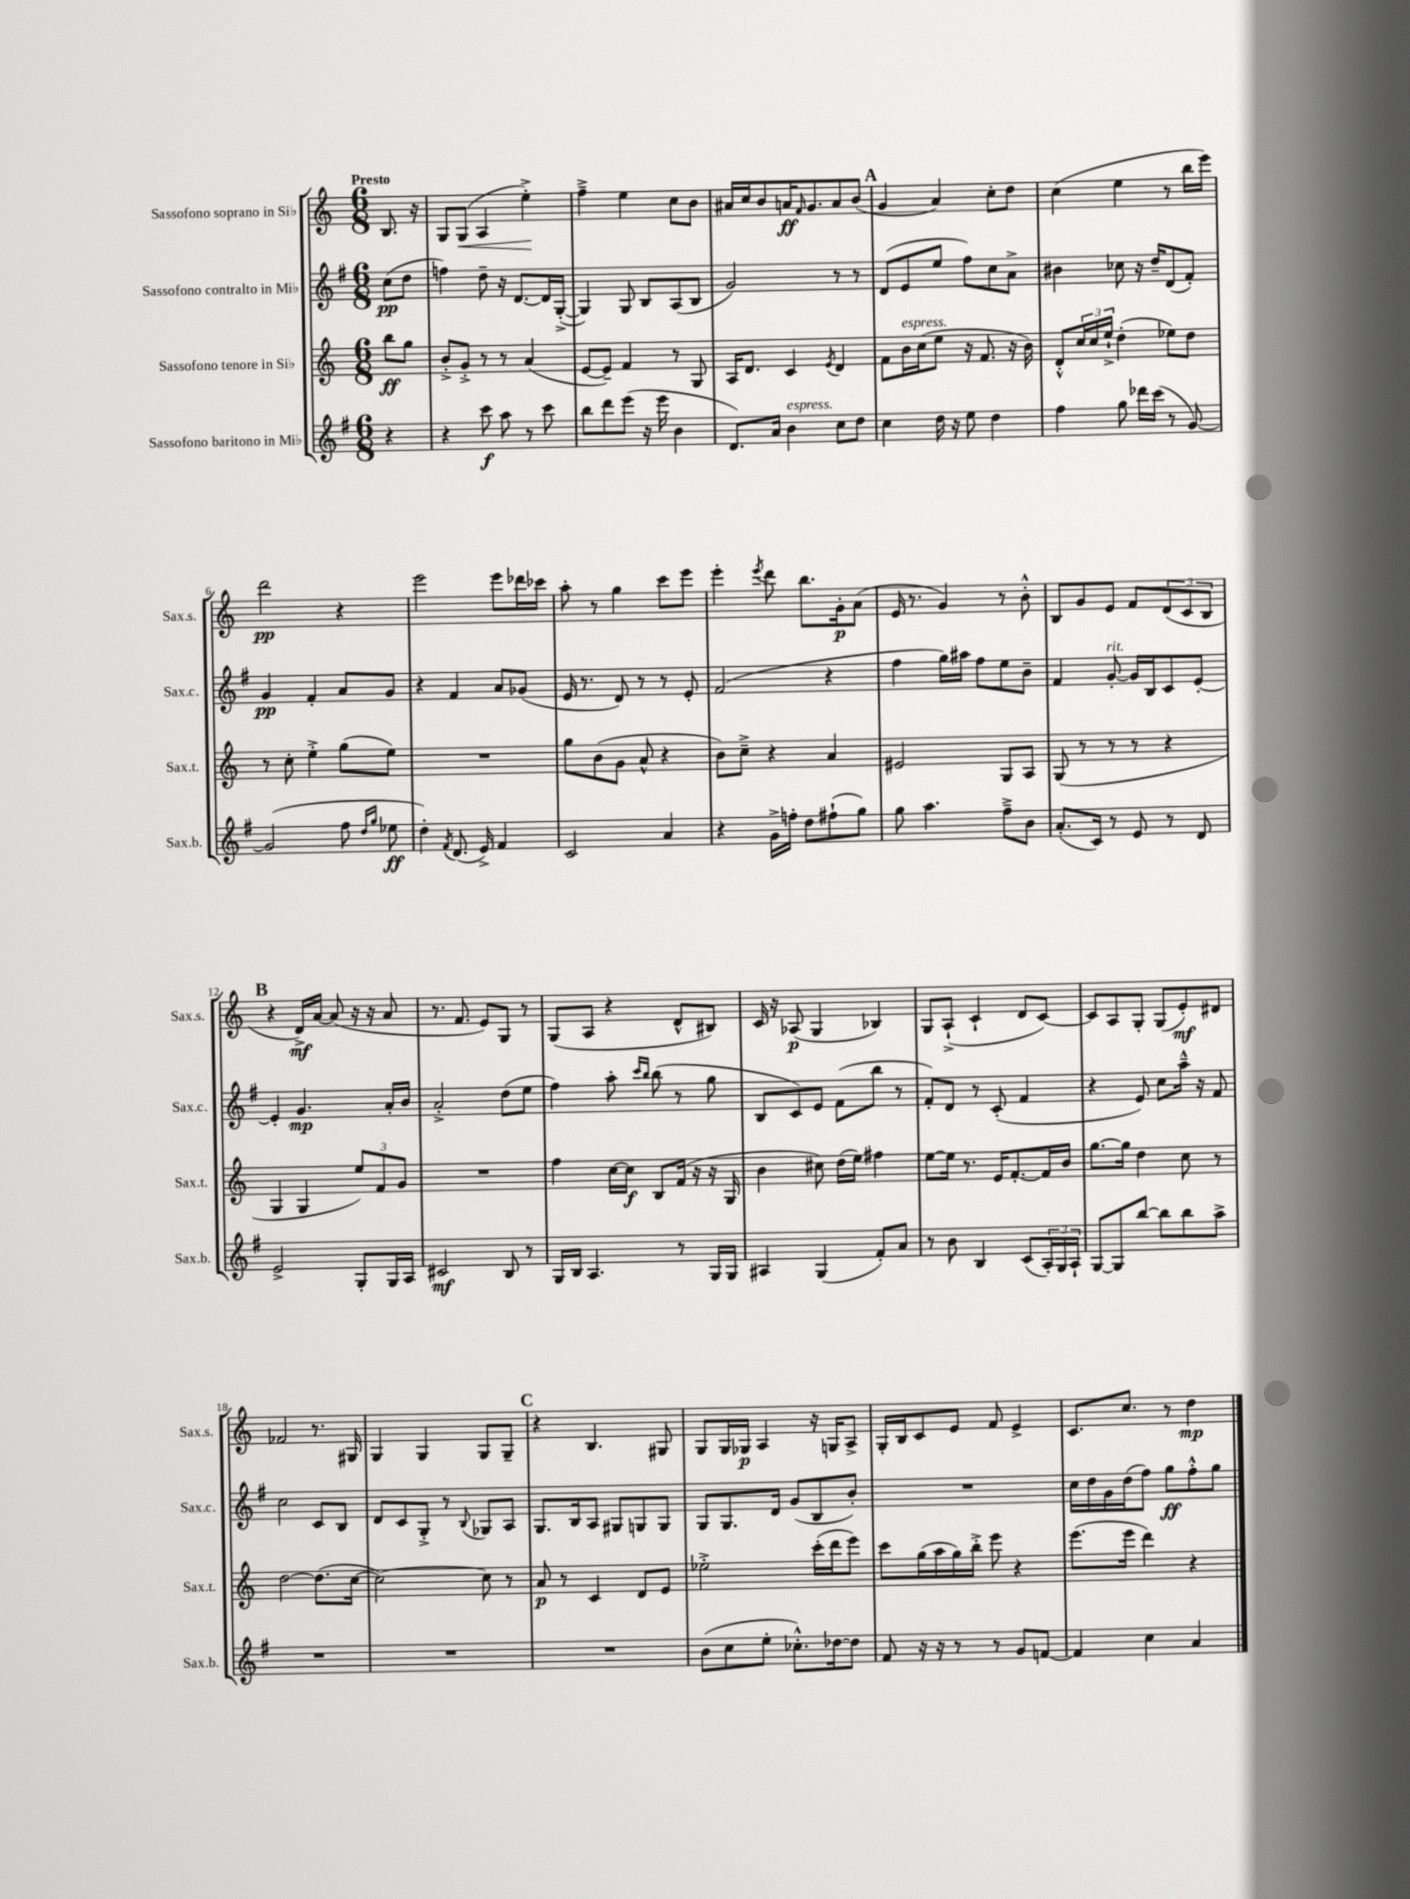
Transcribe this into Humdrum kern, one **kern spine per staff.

**kern	**dynam	**kern	**dynam	**kern	**dynam	**kern	**dynam
*part4	*part4	*part3	*part3	*part2	*part2	*part1	*part1
*staff4	*staff4	*staff3	*staff3	*staff2	*staff2	*staff1	*staff1
*I"Sassofono baritono in Mi♭	*	*I"Sassofono tenore in Si♭	*	*I"Sassofono contralto in Mi♭	*	*I"Sassofono soprano in Si♭	*
*I'Sax.b.	*	*I'Sax.t.	*	*I'Sax.c.	*	*I'Sax.s.	*
*clefG2	*	*clefG2	*	*clefG2	*	*clefG2	*
*k[f#]	*	*k[]	*	*k[f#]	*	*k[]	*
*M6/8	*	*M6/8	*	*M6/8	*	*M6/8	*
=	=	=	=	=	=	=	=
!	!	!	!	!	!	!LO:TX:a:B:t=Presto	!
4r	.	8bb\L	ff	(8cc\L	pp	8.B/	.
.	.	8gg\J	.	8dd\J	.	.	.
.	.	.	.	.	.	16r	.
=1	=1	=1	=1	=1	=1	=1	=1
4r	.	8b'^/L	.	4ffn\)	.	8G/L	.
!	!	!	!	!	!	!	!LO:HP:b
.	.	8g'^/J	.	.	.	(8G/J	<
8ccc\	f	8r	.	8dd~\	.	4A/	.
8aa\	.	8r	.	16r	.	.	.
.	.	.	.	[8.d/L	.	.	.
8r	.	(4a/	.	.	.	4ee'^\)	.
8ccc\	.	.	.	16d/L]	.	.	.
.	.	.	.	([16G'^/JJ	.	.	.
.	.	.	.	.	.	.	[
=2	=2	=2	=2	=2	=2	=2	=2
8bb\L	.	[8e/L	.	4G/])	.	4ff~^\	.
8ddd\	.	8e~/J])	.	.	.	.	.
(8eee\J	.	4f/	.	8G/	.	4ee\	.
16r	.	.	.	8B/L	.	.	.
16eee\	.	.	.	.	.	.	.
4b\	.	8r	.	(8A/	.	8cc\L	.
.	.	8G/	.	8B/J	.	8b\J	.
=3	=3	=3	=3	=3	=3	=3	=3
8.d/L)	.	16A/KL	.	2g/)	.	16a#X/LL	.
.	.	8.d/J	.	.	.	16cc/J	.
.	.	.	.	.	.	8b/	.
16a/Jk	.	.	.	.	.	.	.
!LO:TX:a:i:t=espress.	!	!	!	!	!	!	!
4b\	.	4c/	.	.	.	16an/K	ff
.	.	.	.	.	.	16qqf/	.
.	.	.	.	.	.	8.g/	.
.	.	8qe/	.	.	.	.	.
8cc\L	.	4d/	.	8r	.	8a/	.
8dd\J	.	.	.	8r	.	(8b/J	.
!!LO:REH:place=s1:t=A
=4	=4	=4	=4	=4	=4	=4	=4
4cc\	.	8f\L	.	(8d/L	.	4g/	.
!	!	!LO:TX:a:i:t=espress.	!	!	!	!	!
.	.	16b\L	.	8e/	.	.	.
.	.	(16cc\J	.	.	.	.	.
16dd\	.	8ee\J	.	8ee/J	.	4a/)	.
16r	.	.	.	.	.	.	.
8ee\	.	16r	.	8ff#\L)	.	.	.
.	.	8.f/	.	.	.	.	.
4dd\	.	.	.	8cc\	.	8cc'\L	.
.	.	16r	.	8a^\J	.	8dd\J	.
.	.	16b\)	.	.	.	.	.
=5	=5	=5	=5	=5	=5	=5	=5
4ff#\	.	8d'^^/L	.	4b#X\	.	(4cc\	.
.	.	24cc/L	.	.	.	.	.
.	.	24cc/	.	.	.	.	.
.	.	24ee`^/JJ	.	.	.	.	.
8gg\	.	(4dd'\	.	8cc-X\	.	4ee\	.
16ddd-X\LL	.	.	.	16r	.	.	.
(16ccc\JJ	.	.	.	16dd~/KL	.	.	.
8r	.	8ee-X\L)	.	(8d/	.	8r	.
[8g/)	.	8dd\J	.	8f#'/J)	.	16bb\LL	.
.	.	.	.	.	.	16eee\JJ)	.
!!LO:LB:g=z
=6	=6	=6	=6	=6	=6	=6	=6
(2g/]	.	8r	.	4g/	pp	2ddd\	pp
.	.	8cc'\	.	.	.	.	.
.	.	4ee'^\	.	4f#'/	.	.	.
8ff#\	.	(8gg\L	.	8a/L	.	4r	.
16qqdd/LL	.	.	.	.	.	.	.
16qqgg/JJ	.	.	.	.	.	.	.
8ee-X\	ff	8ee\J)	.	8g/J	.	.	.
=7	=7	=7	=7	=7	=7	=7	=7
4dd'\)	.	2.r	.	4r	.	2eee\	.
8qf#/	.	.	.	.	.	.	.
(8.d/	.	.	.	4f#/	.	.	.
16e^/)	.	.	.	.	.	.	.
4f#/	.	.	.	8a/L	.	8eee\L	.
.	.	.	.	(8g-X/J	.	16ddd-X\L	.
.	.	.	.	.	.	16ccc-X\JJ	.
=8	=8	=8	=8	=8	=8	=8	=8
2c/	.	8gg\L	.	16e/	.	8aa'\	.
.	.	.	.	8.r	.	.	.
.	.	(8b\	.	.	.	8r	.
.	.	8g\J	.	8d/)	.	4gg\	.
.	.	8a^^/	.	8r	.	.	.
4a/	.	4r	.	8r	.	8ccc\L	.
.	.	.	.	8e'/	.	8eee\J	.
=9	=9	=9	=9	=9	=9	=9	=9
4r	.	8b\L)	.	(2f#/	.	4eee'\	.
.	.	8cc~^\J	.	.	.	.	.
.	.	.	.	.	.	8qeee/	.
16g^\LL	.	4r	.	.	.	8ddd\	.
16ffn'\JJ	.	.	.	.	.	.	.
8dd\L	.	.	.	.	.	8.bb\L	.
(8ff#X`\	.	4a/	.	4r	.	.	.
.	.	.	.	.	.	16g'\k	p
8gg\J)	.	.	.	.	.	(8a\J	.
=10	=10	=10	=10	=10	=10	=10	=10
8gg\	.	2e#X/	.	4ff#\	.	16e/	.
.	.	.	.	.	.	8.r	.
4.aa\	.	.	.	.	.	.	.
.	.	.	.	16gg\LL)	.	4g/)	.
.	.	.	.	16aa#X\JJ	.	.	.
.	.	.	.	8ff#\L	.	.	.
8ff#~^\L	.	8G/L	.	8ee\	.	8r	.
8b\J	.	8A/J	.	8b~\J	.	8b'^^\	.
=11	=11	=11	=11	=11	=11	=11	=11
(8.a'/L	.	(8G/	.	4f#/	.	8B/L	.
.	.	8r	.	.	.	8g/	.
16c/Jk)	.	.	.	.	.	.	.
!	!	!	!	!LO:TX:a:i:t=rit.	!	!	!
8r	.	8r	.	[8g'/	.	8e/J	.
8e/	.	8r	.	16g/LL]	.	8f/L	.
.	.	.	.	16B/J	.	.	.
8r	.	4r	.	8c/	.	(12d/	.
.	.	.	.	.	.	12c/	.
8d/	.	.	.	[8e'/J	.	.	.
.	.	.	.	.	.	12B/J	.
!!LO:LB:g=z
!!LO:REH:place=s1:t=B
=12	=12	=12	=12	=12	=12	=12	=12
2e^/	.	4G/	.	4e'/]	.	4r	.
.	.	4G/	.	4.g/	mp	16d^/LL)	mf
.	.	.	.	.	.	[16a/JJ	.
.	.	.	.	.	.	(8a/]	.
8G'/L	.	12ee/L)	.	.	.	16r	.
.	.	.	.	.	.	16r	.
.	.	12f/	.	.	.	.	.
16G/L	.	.	.	16a'/LL	.	8a/	.
.	.	12g/J	.	.	.	.	.
16A/JJ	.	.	.	16b/JJ	.	.	.
=13	=13	=13	=13	=13	=13	=13	=13
2c#X/	mf	2.r	.	2a'^/	.	8.r	.
.	.	.	.	.	.	8.f/	.
.	.	.	.	.	.	8e/L)	.
8B/	.	.	.	(8dd\L	.	8G/J	.
8r	.	.	.	8ee\J	.	8r	.
=14	=14	=14	=14	=14	=14	=14	=14
16G/LL	.	4ff\	.	4ff#\)	.	(8G/L	.
16B/JJ	.	.	.	.	.	.	.
4.A/	.	.	.	.	.	8A/J	.
.	.	[16cc\LL	.	8aa'\	.	4r	.
.	.	16cc\JJ]	f	.	.	.	.
.	.	.	.	16qqccc/LL	.	.	.
.	.	.	.	16qqbb/JJ	.	.	.
.	.	8B/L	.	(8bb\	.	.	.
8r	.	(16f/Jk	.	8r	.	8d^^/L	.
.	.	16r	.	.	.	.	.
16G/LL	.	16r	.	8gg\	.	8B#X/J)	.
16G/JJ	.	16G/	.	.	.	.	.
=15	=15	=15	=15	=15	=15	=15	=15
4A#X/	.	4b\	.	8B/L	.	16c/	.
.	.	.	.	.	.	16r	.
.	.	.	.	8c/)	.	(8A-X/	p
(4G/	.	8cc#X\)	.	8e/J	.	4G/	.
.	.	(16dd\LL	.	(8f#\L	.	.	.
.	.	16ee\JJ)	.	.	.	.	.
8f#'/L)	.	4ff#X\	.	8bb\J	.	4B-X/)	.
8a/J	.	.	.	8r	.	.	.
=16	=16	=16	=16	=16	=16	=16	=16
8r	.	[8ee\L	.	8f#'/L)	.	8G/L	.
8b\	.	16ee\Jk]	.	8d/J	.	(8A`^/J	.
.	.	8.r	.	.	.	.	.
4B/	.	.	.	8r	.	4c`/	.
.	.	16e/KL	.	(8c'/	.	.	.
.	.	[8.f'/	.	.	.	.	.
(8c/L	.	.	.	4f#/	.	8d/L	.
24A'/L)	.	16f/L]	.	.	.	[8c/J)	.
24G/	.	.	.	.	.	.	.
.	.	16b/JJ	.	.	.	.	.
24A`/JJ	.	.	.	.	.	.	.
=17	=17	=17	=17	=17	=17	=17	=17
[8G/L	.	[8.gg\L	.	4r	.	8c/L]	.
8G/]	.	.	.	.	.	8A/	.
.	.	16gg\Jk]	.	.	.	.	.
[8bb/J	.	4dd\	.	8e/)	.	8G'/J	.
8bb\L]	.	.	.	8cc\L	.	(8G/L	.
8bb\	.	8cc\	.	16aa~^^\Jk	.	8e'/)	mf
.	.	.	.	16r	.	.	.
8aa^\J	.	8r	.	8f#/	.	8d#X/J	.
!!LO:LB:g=z
=18	=18	=18	=18	=18	=18	=18	=18
2.r	.	[2dd\	.	2cc\	.	2f-X/	.
.	.	(8.dd\L]	.	8c/L	.	8.r	.
.	.	.	.	8B/J	.	.	.
.	.	[16cc\Jk	.	.	.	16G#X/	.
=19	=19	=19	=19	=19	=19	=19	=19
2.r	.	2cc\_)	.	8d/L	.	4G/	.
.	.	.	.	8c/	.	.	.
.	.	.	.	8G'^/J	.	4G/	.
.	.	.	.	8r	.	.	.
.	.	.	.	8qqB/	.	.	.
.	.	8cc\]	.	8G-X/L	.	8G/L	.
.	.	8r	.	8A/J	.	8G~/J	.
!!LO:REH:place=s1:t=C
=20	=20	=20	=20	=20	=20	=20	=20
2.r	.	8a/	p	8.G/L	.	4r	.
.	.	8r	.	.	.	.	.
.	.	.	.	16B/k	.	.	.
.	.	4c/	.	8A/J	.	4.B/	.
.	.	.	.	8G#X/L	.	.	.
.	.	8d/L	.	8Gn/	.	.	.
.	.	8e/J	.	8G/J	.	8G#X/	.
=21	=21	=21	=21	=21	=21	=21	=21
(8b\L	.	2ee-X'^\	.	8G/L	.	8G/L	.
8cc\	.	.	.	8.G/	.	16G/L	.
.	.	.	.	.	.	16G-X/JJ	p
8ee'\J	.	.	.	.	.	4A/	.
.	.	.	.	16d/Jk	.	.	.
8.cc-X'^^\L)	.	.	.	(8g/L	.	.	.
.	.	(16ccc'\LL	.	8B/	.	16r	.
[16dd-X\k	.	16ddd\J	.	.	.	16Gn/KL	.
8dd-\J]	.	8eee\J)	.	8b'/J)	.	8A^/J	.
=22	=22	=22	=22	=22	=22	=22	=22
8f#/	.	8ccc\L	.	2.r	.	16G'/LL	.
.	.	.	.	.	.	16B/J	.
16r	.	(16gg\L	.	.	.	8c/	.
16r	.	16aa\	.	.	.	.	.
8r	.	16gg\)	.	.	.	8e/J	.
.	.	16bb'^\JJ	.	.	.	.	.
8r	.	8eee\	.	.	.	8f/	.
8g/L	.	4r	.	.	.	4e^/	.
[8fn/J	.	.	.	.	.	.	.
=23	=23	=23	=23	=23	=23	=23	=23
4f/]	.	(8.eee\L	.	16cc\LL	.	8.c/L	.
.	.	.	.	16dd\	.	.	.
.	.	.	.	16g\	.	.	.
.	.	16eee\Jk	.	(16dd\J	.	8.cc/J	.
4cc\	.	4ddd\)	.	8ff#\J)	.	.	.
.	.	.	.	8gg\L	ff	8r	.
4a/	.	4r	.	8ff#'^^\	.	4dd\	mp
.	.	.	.	8gg\J	.	.	.
==	==	==	==	==	==	==	==
*-	*-	*-	*-	*-	*-	*-	*-
